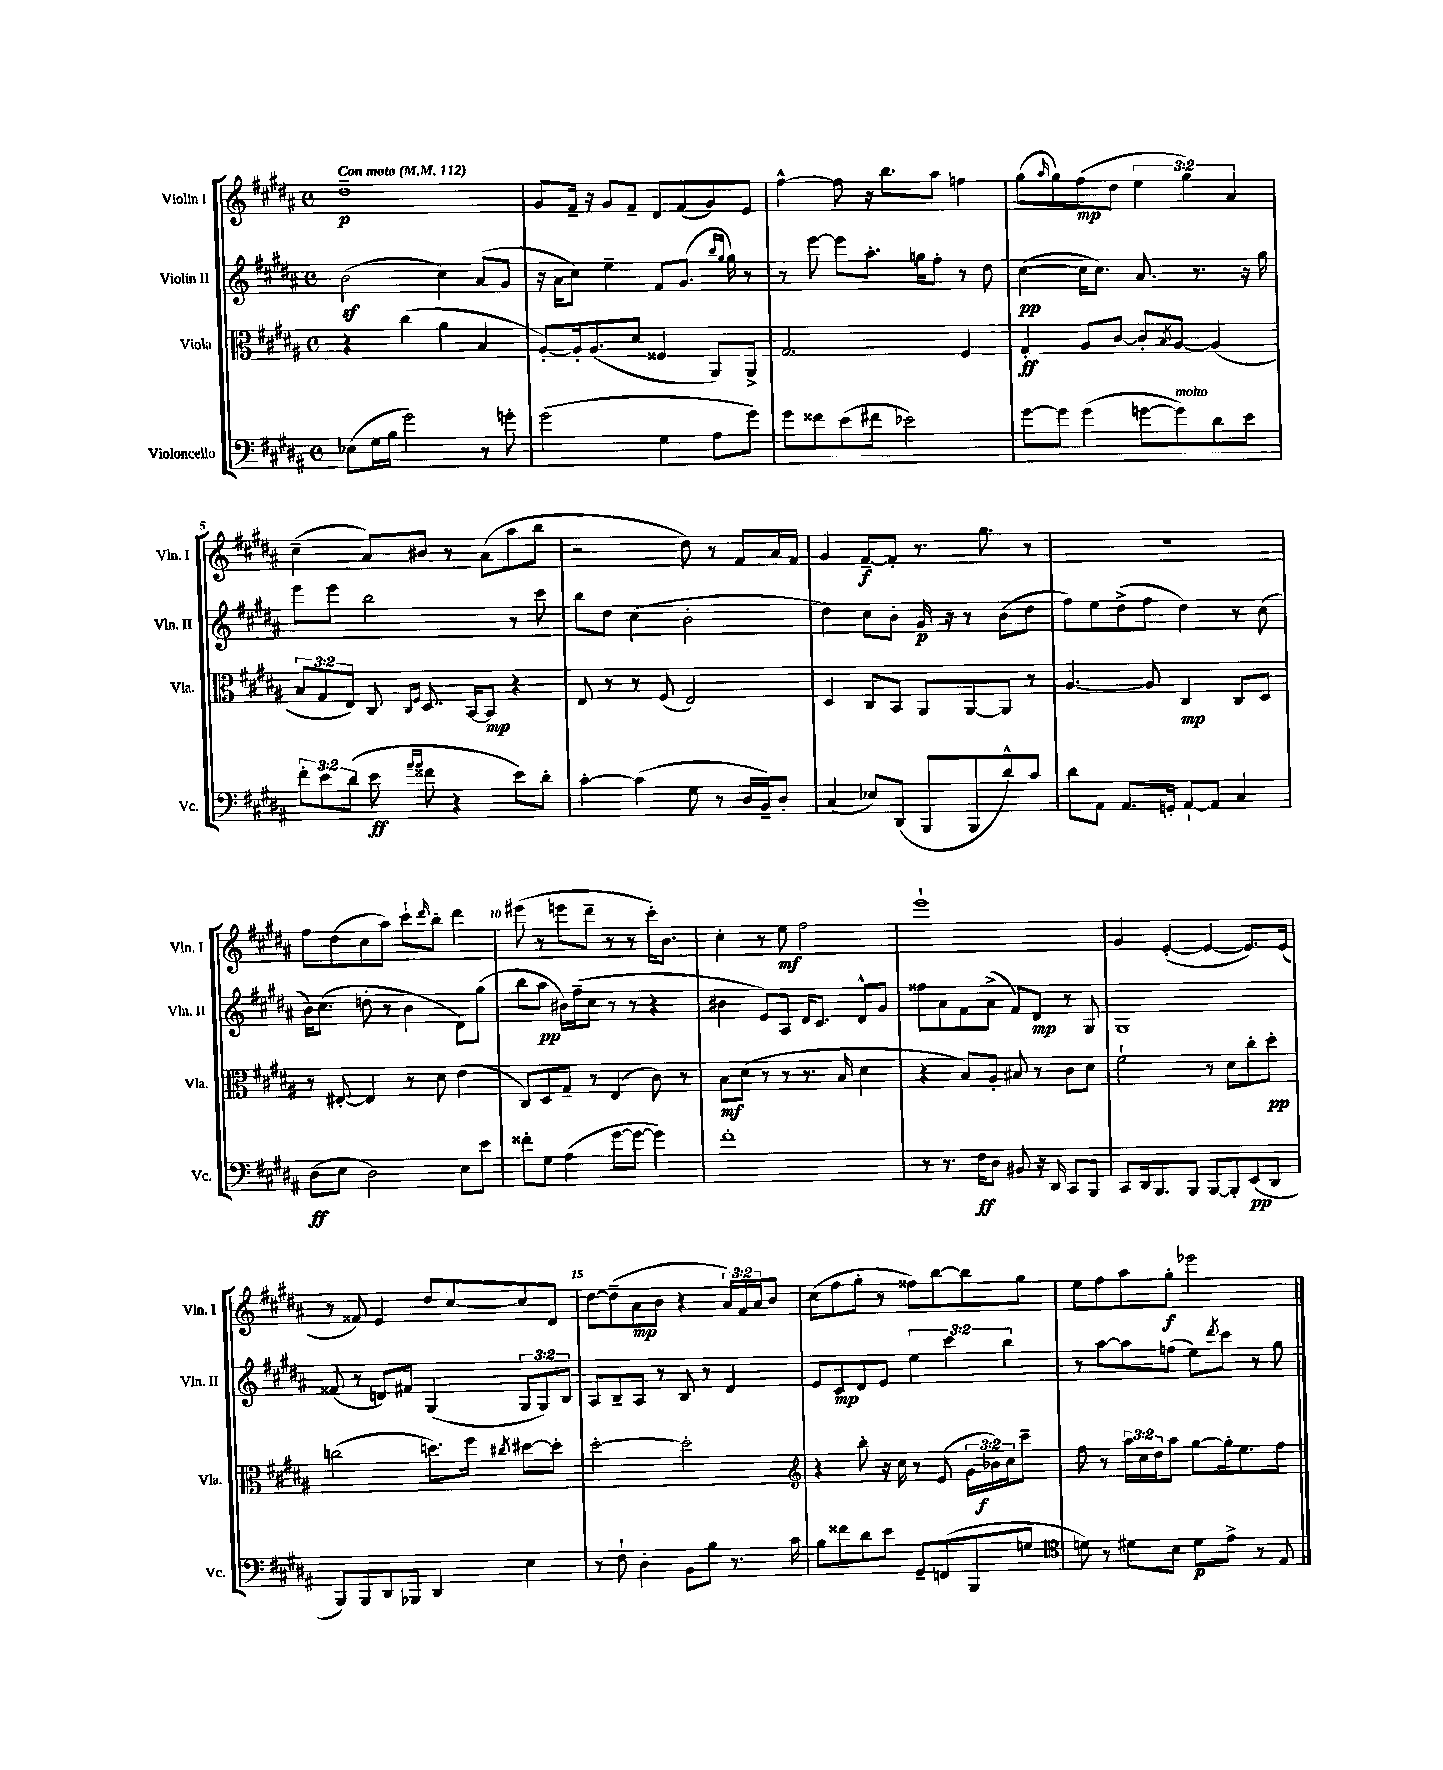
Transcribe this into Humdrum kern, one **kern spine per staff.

**kern	**kern	**kern	**kern
*staff4	*staff3	*staff2	*staff1
*clefF4	*clefC3	*clefG2	*clefG2
*k[f#c#g#d#a#]	*k[f#c#g#d#a#]	*k[f#c#g#d#a#]	*k[f#c#g#d#a#]
*M4/4	*M4/4	*M4/4	*M4/4
*met(c)	*met(c)	*met(c)	*met(c)
*MM112	*MM112	*MM112	*MM112
(8E-	4r	(2b	1dd#~
16G#	.	.	.
16B	.	.	.
2g#)	(4cc#	.	.
.	4a#	4cc#)	.
8r	4B	(8a#	.
8g'	.	8g#	.
=	=	=	=
(2g#	[8A#')	16r	8g#
.	.	16a#	.
.	16A#']	8cc#)	16f#~
.	(8.A#	.	16r
.	.	4ee~	8g#
.	8d#	.	8f#~
4G#	4F##	8f#	8d#
.	.	(8.g#	(8f#
8A#	8AA#)	.	8g#)
.	.	16qqbb	.
.	.	16qqgg#	.
.	.	16gg#)	.
8g#)	8AA#^	8r	8e
=	=	=	=
8g#	2.G#	8r	[4ff#^^
8f##	.	[8eee	.
(8e	.	8eee]	8ff#]
8f#	.	8.aa#'	16r
.	.	.	8.bb
2e-)	.	.	.
.	.	16gg	.
.	.	8ff#'	8aa#
.	4F#	8r	4ff
.	.	8dd#	.
=	=	=	=
[8g#	4G#'	([4cc#	(8gg#
.	.	.	16qqaa#
8g#]	.	.	8gg#)
(4g#	8A#	16cc#]	(8ff#
.	.	8.cc#)	.
.	[8c#	.	8dd#
[8g	8c#']	8.a#	6ee
.	8qB	.	.
8g])	[8A#	.	.
.	.	.	6gg#)
.	.	8.r	.
8d#	(4A#]	.	.
.	.	.	6a#
8e	.	16r	.
.	.	16gg#	.
=	=	=	=
12f#'	12B	8eee	(4cc#~
12e	12G#	.	.
.	.	8eee	.
(12d#	12E)	.	.
8e	8C#	2bb	8a#)
16qqa#	16qqC#	.	.
16qqa#	16qqF#	.	.
8f##	8.D#	.	8b#
4r	.	.	8r
.	[16BB	.	.
.	8BB]	.	(8a#
8e)	4r	8r	8aa#
8d#'	.	8ccc#	8bb
=	=	=	=
[4c#'	8E	8bb	2r
.	8r	8dd#	.
(4c#]	8r	(4cc#	.
.	(8F#	.	.
8G#	2E)	2b'	8dd#)
8r	.	.	8r
16D#	.	.	8f#
16BB~)	.	.	.
8D#'	.	.	16a#
.	.	.	16f#
=	=	=	=
(4C#	4D#	4dd#)	4g#
8E-)	8C#	8cc#	[8f#~
(8DD#	8BB	8b'	8f#']
8BBB	8AA#	16g#	8.r
.	.	16r	.
8BBB	[8AA#	8r	.
.	.	.	8.gg#
8d#^^)	8AA#]	(8b	.
8c#	8r	8dd#	8r
=	=	=	=
8d#	[4.A#	8ff#)	1r
8AA#	.	8ee	.
8.AA#	.	(8dd#^	.
.	8A#]	8ff#	.
16GG'	.	.	.
[8AA#`	4C#	4dd#)	.
8AA#]	.	.	.
4C#	8C#	8r	.
.	8D#	(8cc#	.
=	=	=	=
(8D#	8r	16b)	8ff#
.	.	(8.cc#	.
8E	[8E#'	.	(8dd#
2D#)	4E#]	8dd'	8cc#
.	.	8r	8aa#)
.	8r	4b	8ccc#`
.	.	.	16qqddd#
.	8d#	.	8bb'
8E	(4e	8d#)	4ddd#
8e	.	(8gg#	.
=	=	=	=
8f##'	8C#)	8bb	(8eee#
8G#	8D#	8aa#	8r
(4A#	8G#~	16b#)	8eee
.	.	(16ff#~	.
.	8r	8cc#	8ddd#~
[8g#	(4E	8r	8r
8g#_	.	8r	8r
4g#])	8c#)	4r	16ccc#')
.	.	.	8.b
.	8r	.	.
=	=	=	=
1f#'	8B	4b#	4cc#'
.	(8d#	.	.
.	8r	8e)	8r
.	8r	8A#	8ee
.	8.r	16d#	2ff#
.	.	8.c#	.
.	16B	.	.
.	4d#	8d#^^	.
.	.	8g#	.
=	=	=	=
8r	4r	8ff##	1eee`
8.r	.	8a#	.
.	8B)	8f#	.
16F#	.	.	.
8D#	8A#'	(8a#^	.
8BB#	8B#	8f#)	.
16r	8r	8d#	.
16DD#	.	.	.
8CC#	8c#	8r	.
8BBB	8d#	8G#	.
=	=	=	=
8CC#	2f#`	1G#	4g#
16DD#	.	.	.
8.BBB	.	.	.
.	.	.	([4e'
8BBB	.	.	.
[8BBB	8r	.	4e_
8BBB']	8d#	.	.
(8EE	8cc#'	.	8.e])
8DD#	8dd#'	.	.
.	.	.	(16e
=	=	=	=
8BBB)	(2cc	(8f##	8r
8BBB	.	8r	8f##)
8DD#	.	8d)	4e
8BBB-	.	8f#	.
4DD#	8.dd)	(4G#	8dd#
.	.	.	[8cc#
.	16ff#	.	.
.	8qcc#	.	.
4E	[8dd#	12G#	8cc#]
.	.	12G#)	.
.	8dd#']	.	8d#
.	.	12B	.
=	=	=	=
8r	[2dd#'	8A#	[8dd#
8F#`	.	8B~	(8dd#~]
4D#'	.	8A#	8a#
.	.	8r	8b
8BB	2dd#']	8B	4r
8B	.	8r	.
8.r	.	4d#	24a#)
.	.	.	24f#
.	.	.	24a#
.	.	.	8b
16c#	.	.	.
=	=	=	=
*	*clefG2	*	*
8B	4r	8e	(8cc#
8f##	.	8c#	8ff#
8d#	8bb'	8d#	8gg#'
8e	16r	8e	8r
.	16cc#	.	.
8GG#~	8r	6ee	8ff##)
(8FF	(8e	.	[8bb
.	.	6ccc#	.
8BBB	24g#	.	8bb]
.	24b-)	.	.
.	24cc#	6bb	.
8G	8ccc#~	.	8gg#
=	=	=	=
*clefC4	*	*	*
8d)	8ff#	8r	8ee
8r	8r	[8aa#	8ff#
8d#	24aa#	8aa#]	8aa#
.	24cc#	.	.
.	24dd#	.	.
8B	8aa#	(8ff	8gg#'
8d#	[8gg#	8ee)	2eee-
.	.	8qddd#	.
8e^	16gg#']	8ccc#	.
.	8.ee	.	.
8r	.	8r	.
8E	8ff#	8gg#	.
==	==	==	==
*-	*-	*-	*-
